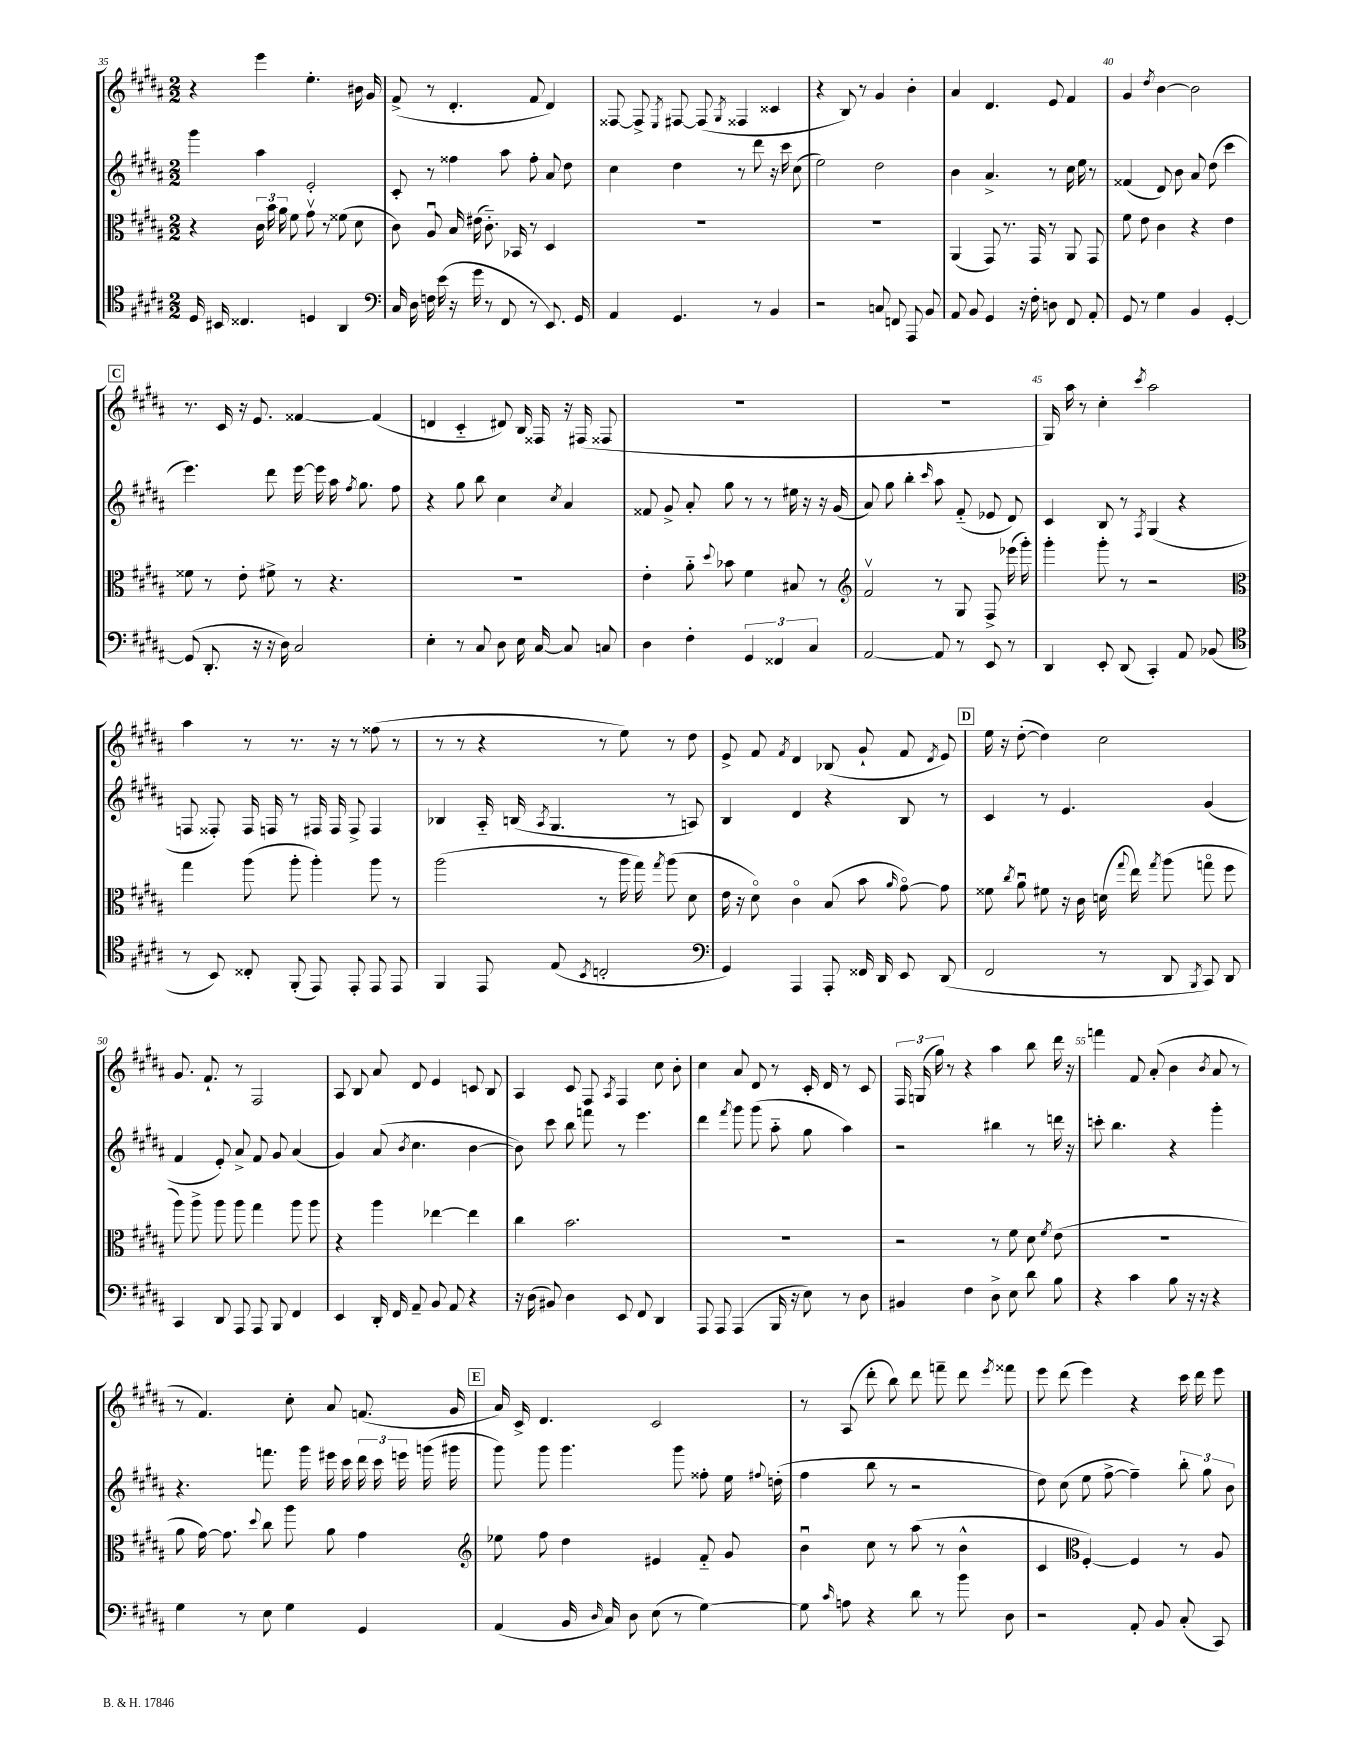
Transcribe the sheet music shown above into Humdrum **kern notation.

**kern	**kern	**kern	**kern
*staff4	*staff3	*staff2	*staff1
*clefC4	*clefC3	*clefG2	*clefG2
*k[f#c#g#d#a#]	*k[f#c#g#d#a#]	*k[f#c#g#d#a#]	*k[f#c#g#d#a#]
*M2/2	*M2/2	*M2/2	*M2/2
16D#	4r	4ggg#	4r
16BB#	.	.	.
4.C##	.	.	.
.	24c#	4aa#	4eee
.	24b	.	.
.	24a#	.	.
.	8f#	.	.
4D	8g#v	2e'	4.ee'
.	8r	.	.
4AA#	(8f##	.	.
.	8d#	.	16b#
.	.	.	16g#
=	=	=	=
*clefF4	*	*	*
16C#	8c#)	8c#'	(8f#^
16D#	.	.	.
16F	8A#u	8r	8r
(16e	.	.	.
16r	16B	4ff##	4.d#'
16g#	(16e#	.	.
8r	8.c#'~)	.	.
8FF#	.	8aa#	.
.	16BB-	.	.
8r	8r	8ff##'	8f#
8.EE)	4D#	8a#	4d#)
.	.	8dd#	.
16GG#	.	.	.
=	=	=	=
4AA#	1r	4cc#	[8F##
.	.	.	8F##^]
.	.	.	8qE
4.GG#	.	4dd#	[8F#
.	.	.	(8F#]
.	.	.	8qG#
.	.	8r	4F##
8r	.	8ddd#	.
4BB	.	16r	4c##
.	.	16ccc#	.
.	.	(8cc#	.
=	=	=	=
2r	1r	2ee)	4r
.	.	.	8B)
.	.	.	8r
8C	.	2dd#	4g#
8FF	.	.	.
8AAA#	.	.	4b'
8BB	.	.	.
=	=	=	=
8AA#	(4AA#	4b	4a#
8BB	.	.	.
4GG#	8GG#)	4.a#^	4.d#
.	8.r	.	.
16r	.	.	.
16F#'	16GG#	.	.
8D	8r	8r	8e
8FF#	8AA#	16cc#	4f#
.	.	16ee	.
8AA#'	8GG#	8r	.
=	=	=	=
8GG#	8f#	(4f##	4g#
8r	8e	.	.
.	.	.	8qdd#
4G#	4c#	8d#)	[4b
.	.	8b	.
4BB	4r	8a#	2b]
.	.	(8dd#	.
[4GG#'	4e	4ccc#	.
=	=	=	=
(8GG#]	8f##	4.eee)	8.r
8.DD#'	8r	.	.
.	.	.	16c#
.	8e'	.	16r
16r	.	.	8.e
16r	8f#^	8ddd#	.
16D#)	.	.	.
2C#	8r	[16eee	[4f##
.	.	16eee]	.
.	4.r	16aa#	.
.	.	8qff#	.
.	.	8.gg#	.
.	.	.	(4f##]
.	.	8ff#	.
=	=	=	=
4E'	1r	4r	4d
8r	.	8gg#	4c#'~
8C#	.	8bb	.
8D#	.	4cc#	8d#)
16E	.	.	16B
[16C#	.	.	16F##
.	.	8qcc#	.
8C#]	.	4a#	16r
.	.	.	(16F#
8C	.	.	8F##
=	=	=	=
4D#	4e'	8f##	1r
.	.	8g#^	.
4F#'	8a#'~	8a#'	.
.	8qqdd#	.	.
.	8b-	8gg#	.
6GG#	4f#	8r	.
.	.	8r	.
6FF##	.	.	.
.	8B#	16ee#	.
.	.	16r	.
6C#	.	.	.
.	8r	16r	.
.	.	(16g#	.
=	=	=	=
*	*clefG2	*	*
[2AA#	2f#v	8a#)	1r
.	.	8gg#	.
.	.	4bb'	.
.	.	16qqccc#	.
8AA#]	8r	8aa#	.
8r	8G#	(8f#'~	.
8EE	8F#^	8e-	.
8r	(16eee-	8d#)	.
.	16ggg#')	.	.
=	=	=	=
4DD#	4ggg#'	4c#	16G#)
.	.	.	16aa#
.	.	.	8r
8EE'	8ggg#'	8B	4cc#'
(8DD#	8r	8r	.
.	.	8qF#	8qccc#
4CC#')	2r	(4G#	2aa#
8AA#	.	4r	.
(8BB-	.	.	.
=	=	=	=
*clefC4	*clefC3	*	*
8r	4gg#	8F	4aa#
8BB)	.	8F##')	.
8C##'	(8aa#	16F##	8r
.	.	16F	.
(8FF#'	8aa#'	8r	8.r
8EE)	4aa#')	16F#	.
.	.	16F#	16r
8EE'	.	8F#^	8r
8EE	8aa#	4F#	(8ff##
8EE	8r	.	8r
=	=	=	=
4FF#	(2aa#	4B-	8r
.	.	.	8r
8EE	.	16A#'~	4r
.	.	(16B	.
.	.	8qA#	.
(8E	.	4.G#	.
8qBB	.	.	.
2C'	8r	.	8r
.	16aa#	.	8ee)
.	16gg#)	.	.
.	8qgg#	.	.
.	(8aa#	8r	8r
.	8d#	8A)	8dd#
=	=	=	=
*clefF4	*	*	*
4GG#)	16e	4B	8e^
.	16r	.	.
.	8d#o)	.	8f#
.	.	.	8qf#
4AAA#	4c#o	4d#	4d#
8AAA#'	(8B	4r	(8B-
16FF##	8b	.	8g#`
16DD#	.	.	.
.	16qqa#	.	.
8EE	[8g#o)	8B	8f#
.	.	.	8qd#
(8DD#	8g#]	8r	8e)
=	=	=	=
2FF#	8f##	4c#	16ee
.	.	.	16r
.	8qcc#	.	.
.	8a#u	.	([8dd#'
.	8f#	8r	4dd#])
.	16r	4.e	.
.	16c#	.	.
8r	(16d	.	2cc#
.	8qqgg#	.	.
.	16ee)	.	.
.	8qgg#	.	.
8DD#	(8aa#	.	.
8qBBB	.	.	.
8CC#)	8ggo	(4g#	.
8DD#	8ff#	.	.
=	=	=	=
4CC#	8aa#)	4f#	8.g#
.	8aa#^	.	.
.	.	.	8.f#`
8DD#	8aa#	8e')	.
8AAA#	8aa#	8a#^	8r
8AAA#	4gg#	8f#	2F#
8BBB	.	8g#	.
4FF#	8aa#	(4a#	.
.	8aa#	.	.
=	=	=	=
4EE	4r	4g#)	8A#
.	.	.	8B
16DD#'	4aa#	(8a#	8a#
16FF#	.	.	.
.	.	8qb	.
8AA#~	.	4.cc#	8d#
8BB	[4ee-	.	4e
8AA#	.	.	.
4r	4ee-]	[4b	8c
.	.	.	8B
=	=	=	=
16r	4cc#	8b])	4A#
(16D#	.	.	.
8BB#)	.	8ccc#	.
4D#	2.b	8bb	8c#
.	.	8fff	8F#
.	.	.	8qA#
8EE	.	8r	4F#
8FF#	.	4.eee	.
4DD#	.	.	8cc#
.	.	.	8b'
=	=	=	=
8AAA#	1r	4ddd#	4cc#
8AAA#	.	.	.
.	.	8qfff#	.
(4AAA#	.	8ggg#	8a#
.	.	(8ggg#	8d#
16BBB	.	8aa#'~	8r
16r	.	.	.
8E)	.	8gg#	16c#'
.	.	.	16d#
8r	.	4aa#)	8r
8D#	.	.	8c#
=	=	=	=
4BB#	2r	2r	24F#
.	.	.	(24G
.	.	.	24gg#)
.	.	.	8r
4F#	.	.	4r
8D#^	8r	4bb#	4aa#
8E	8f#	.	.
8d#	8d#	8r	8bb
.	8qf#	.	.
8B	(8e	16ddd	16ddd#
.	.	16r	16r
=	=	=	=
4r	1r	8ccc'	4fff
.	.	4.bb	.
4c#	.	.	8f#
.	.	.	(8a#'
8B	.	4r	4b
16r	.	.	.
16r	.	.	.
.	.	.	8qb
4r	.	4ggg#'	8a#
.	.	.	8r
=	=	=	=
4G#	8a#	4.r	8r
.	[16g#)	.	4.f#)
.	8.g#]	.	.
8r	.	.	.
.	8qqdd#	.	.
8E	8cc#	8.fff	.
4G#	8aa#	.	8cc#'
.	.	16ggg#	.
.	8a#	16eee#	8a#
.	.	16ccc#	.
4GG#	4g#	24ddd#	(8.f
.	.	24ccc#	.
.	.	24eee	.
.	.	(16ggg	.
.	.	16ggg#	16g#
=	=	=	=
*	*clefG2	*	*
(4AA#	8ee-	8ggg#)	16a#)
.	.	.	16c#^
.	8ff#	8ggg#	4.d#
16BB	4dd#	4.ggg#	.
16qqD#	.	.	.
16C#)	.	.	.
8D#	.	.	.
(8E	4e#	.	2c#
8r	.	8ggg#	.
[4G#)	8f#'~	8ff##'	.
.	8g#	16ee	.
.	.	8qqff#	.
.	.	(16dd'	.
=	=	=	=
8G#]	4bu	4ff#	8r
16qqc#	.	.	.
8A	.	.	(8A#
4r	8cc#	8bb	8ddd#'
.	8r	8r	8bb)
8d#	(8aa#	2r	8ddd#
8r	8r	.	8fff~
8b	4b^^	.	8ddd#
.	.	.	8qeee
8D#	.	.	8fff##
=	=	=	=
2r	4c#	8dd#)	8eee
.	.	(8cc#	(8ddd#
*	*clefC3	*	*
.	[4F#')	8ee	4eee)
.	.	[8ff#^	.
8AA#'	4F#]	4ff#~])	4r
8BB	.	.	.
(8C#'	8r	12bb'	16ccc#
.	.	.	16ddd#
.	.	12gg#	.
8CC#)	8A#	.	8eee
.	.	12b	.
==	==	==	==
*-	*-	*-	*-
